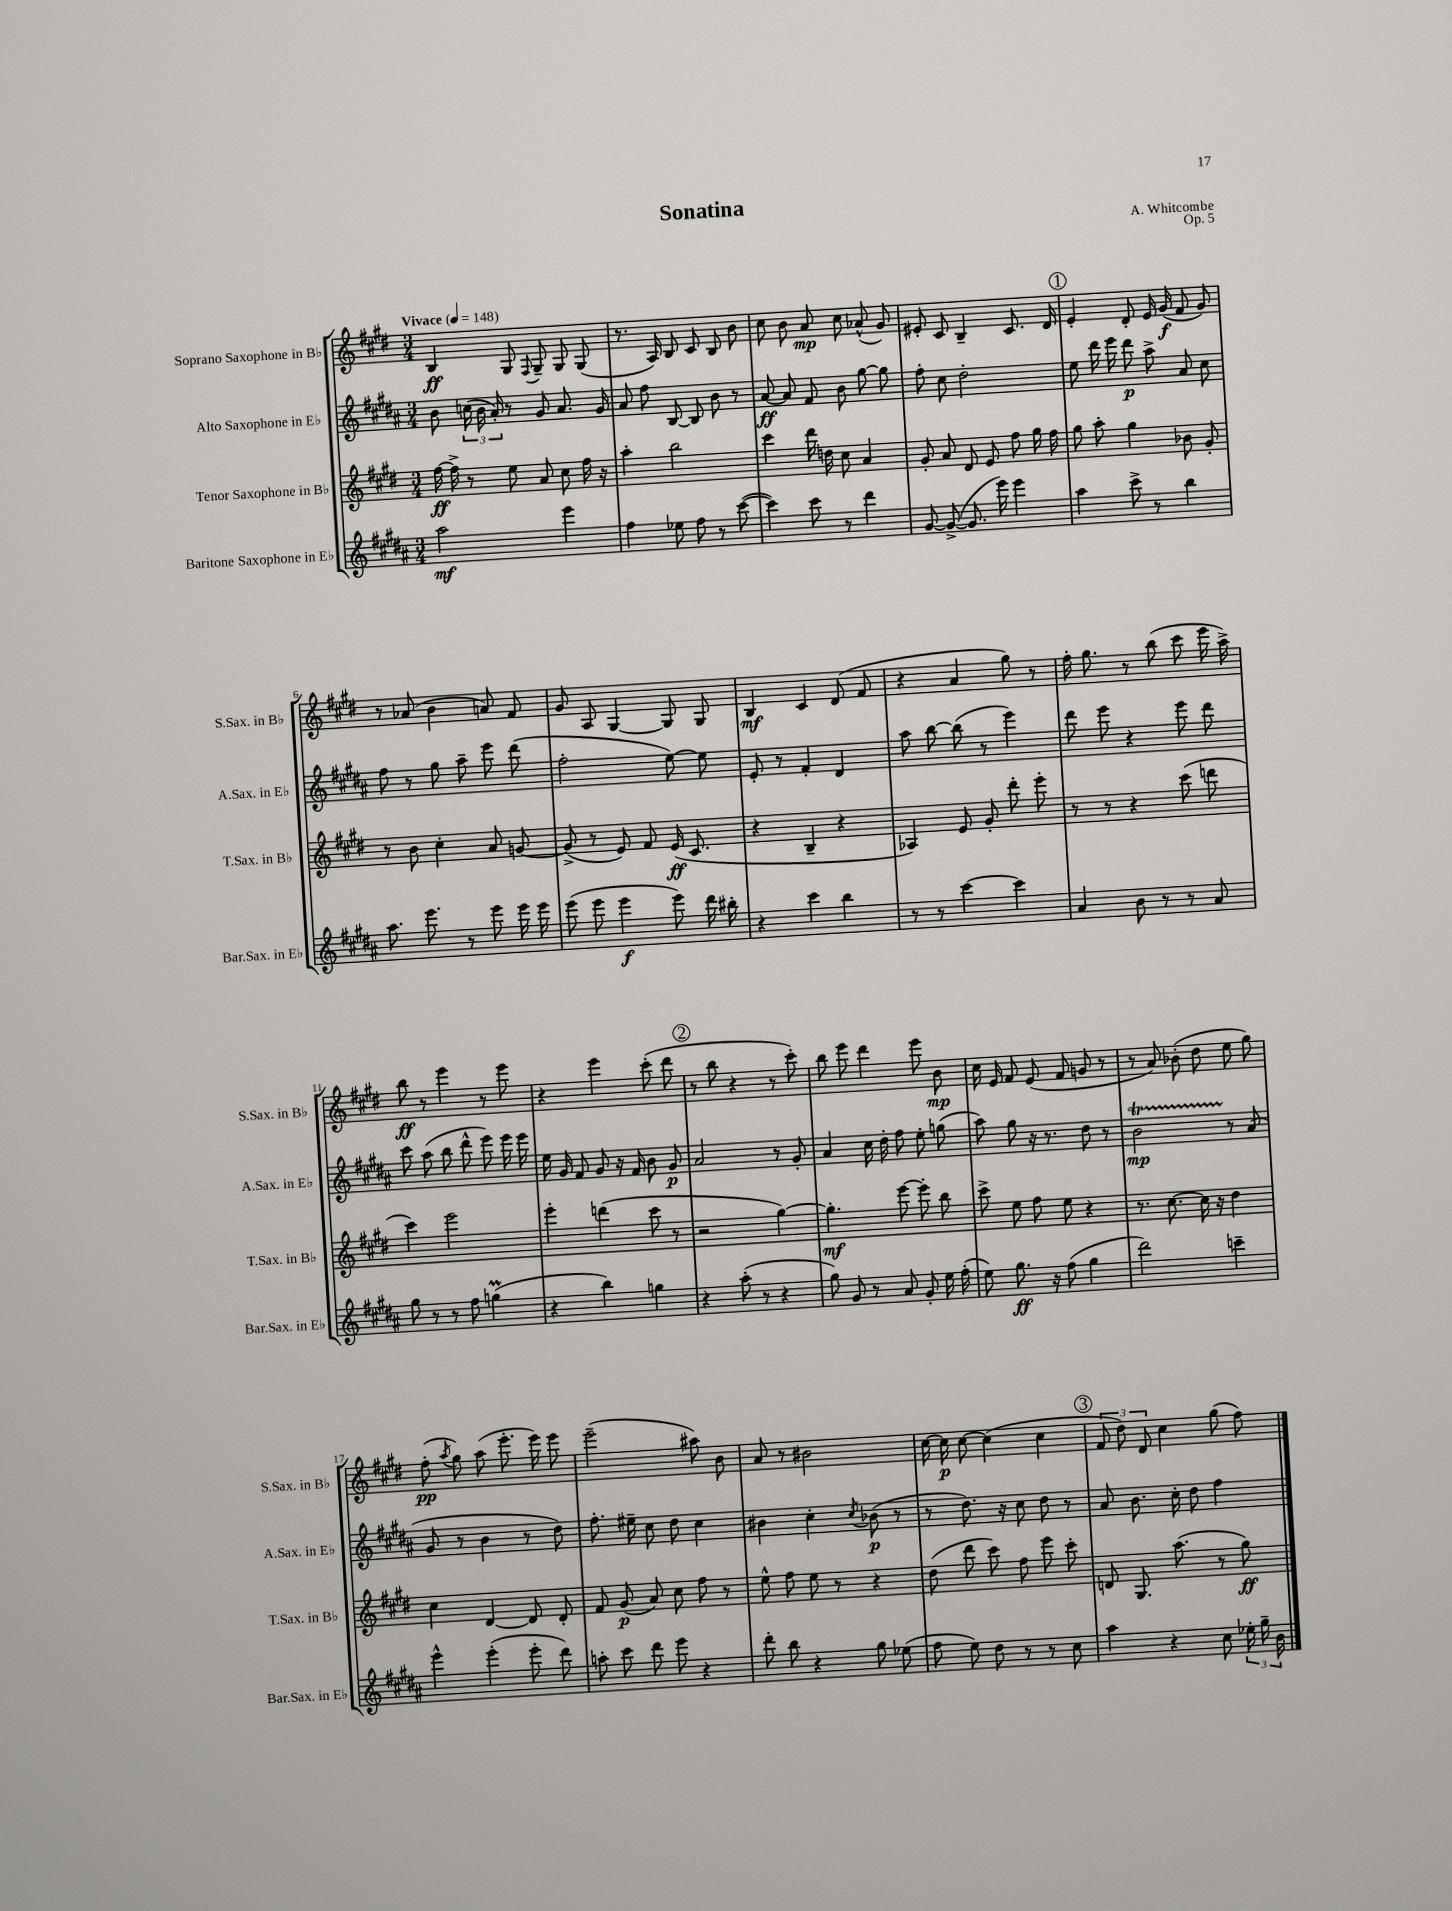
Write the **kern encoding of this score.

**kern	**kern	**kern	**kern
*staff4	*staff3	*staff2	*staff1
*clefG2	*clefG2	*clefG2	*clefG2
*k[f#c#g#d#a#]	*k[f#c#g#d#]	*k[f#c#g#d#a#]	*k[f#c#g#d#]
*M3/4	*M3/4	*M3/4	*M3/4
*MM148	*MM148	*MM148	*MM148
2aa#\	[16ff#\	8b\	4B/
.	16ff#^\]	.	.
.	8r	(24cc\	.
.	.	24b\	.
.	.	24a#'/)	.
.	8ee\	8r	8G#/
.	.	.	8qqF#/
.	8a/	8g#/	8G#~/
4eee\	8cc#\	8.a#/	8G#/
.	16ff#\	.	(8G#/
.	16r	16g#/	.
=	=	=	=
4ff#\	4aa'\	8a#/	8.r
.	.	8ff#\	.
.	.	.	16A/)
8ee-\	2bb\	[8B/	8B/
8ff#\	.	8B/]	8c#/
8r	.	8b\	8B/
([8ccc#\	.	8r	8b\
=	=	=	=
4ccc#\])	4ccc#\	[8a#/	8cc#\
.	.	8a#/]	8b\
8ccc#\	16ddd#\	8f#/	8a/
.	16dd\	.	.
8r	8cc#\	8b\	8cc#\
4ddd#\	4a/	[8gg#\	(8a-^^/
.	.	8gg#\]	8g#/)
=	=	=	=
[8g#/	8g#'/	8ff#'\	8e#'/
(8g#^/_	8a/	8cc#\	8c#/
8.g#/]	8d#/	2dd#'\	4B~/
.	8e/	.	.
16eee\)	.	.	.
4eee\	8ff#\	.	8.c#/
.	16gg#\	.	.
.	16ff#\	.	16d#/
=	=	=	=
4aa#\	8gg#\	8ee\	4e'/
.	8aa'\	16ddd#\	.
.	.	16eee\	.
8ccc#^\	4gg#\	8ddd#\	8d#'/
8r	.	8aa#^\	16e/
.	.	.	(16g#/
4bb\	8b-\	8a#/	8f#/
.	8g#'/	8cc#\	8g#/)
=	=	=	=
8.aa#\	8r	8ff#\	8r
.	8b\	8r	(8a-/
8.eee\	.	.	.
.	4cc#'\	8gg#\	4b\
8r	.	8aa#~\	.
8eee\	8a/	8eee\	8a/)
16eee\	[8g/	(8ddd#\	8f#/
16eee\	.	.	.
=	=	=	=
(8eee\	(8g^/]	2ff#'\	8g#/
8eee\	8r	.	8A/
4eee\	8e/)	.	[4G#/
.	8f#/	.	.
8eee\)	(16e/	[8ee\)	8G#/]
.	8.c#/	.	.
16ddd#\	.	8ee\]	8G#/
16bb#'\	.	.	.
=	=	=	=
4r	4r	8e'/	4B/
.	.	8r	.
4ccc#\	4B~/	4f#'/	4c#/
4bb\	4r	4d#/	(8d#/
.	.	.	8f#/
=	=	=	=
8r	4A-/)	8aa#\	4r
8r	.	[8bb\	.
[4ccc#\	8e/	(8bb\]	4a/
.	8g#'/	8r	.
4ccc#\]	8ddd#'\	4eee\)	8gg#\)
.	8eee'\	.	8r
=	=	=	=
4a#/	8r	8ddd#\	16ff#'\
.	.	.	8.gg#\
.	8r	8eee\	.
8b\	4r	4r	8r
8r	.	.	(8bb\
8r	(8ccc#\	8eee\	8ccc#\
8a#/	8ddd\	8ddd#\	16eee\
.	.	.	16aa^\)
=	=	=	=
8gg#\	4ccc#\)	8ccc#\	8bb\
8r	.	(8aa#\	8r
8r	2eee\	8bb\	4eee\
8ff#\	.	8ddd#^^\	.
(4gg\	.	8eee\)	8r
.	.	16eee\	8eee\
.	.	16eee\	.
=	=	=	=
4r	4eee'\	16ee\	4r
.	.	16g#/	.
.	.	8f#/	.
4bb\)	(4ddd\	8g#/	4eee\
.	.	16r	.
.	.	16f#/	.
4gg\	8ccc#\	8b\	(8ccc#'\
.	8r	8g#/	8ddd#\
=	=	=	=
4r	2r	2a#/	8r
.	.	.	8bb\
(8aa#'\	.	.	4r
8r	.	.	.
4r	[4gg#\)	8r	8r
.	.	8g#'/	8ccc#'\)
=	=	=	=
8gg#\)	4.gg#'\]	4a#/	8bb\
8g#/	.	.	8eee\
8r	.	16cc#\	4ddd#\
.	.	16dd#'\	.
8a#/	[8eee\	8ff#\	.
8g#'/	8eee'\]	8ee'\	8eee\
16ee\	8bb\	(8gg\	8b\
(16ff#'\	.	.	.
=	=	=	=
8ee\)	8ccc#^\	8aa#\)	16cc#\
.	.	.	16e/
8.gg#\	8ee\	8gg#\	8f#/
.	8ff#\	16r	(8e/
16r	.	8.r	.
(8ff#\	8ee\	.	8f#/
4gg#\	4r	8dd#\	8g/
.	.	8r	8r
=	=	=	=
2ddd#\)	8.r	2b\	8r
.	.	.	8a/)
.	[8.cc#\	.	.
.	.	.	(8b-'\
.	16cc#\]	.	8dd#\
.	16r	.	.
4ccc~\	4dd#\	8r	8ee\
.	.	(8a#/	8gg#\)
=	=	=	=
4eee^^\	4cc#\	8g#/	(8ff#'\
.	.	.	8qaa/
.	.	8r	8gg#\)
(4eee'\	[4d#/	4b\	(8aa\
.	.	.	8.eee'\
8eee'\	8d#/]	8r	.
.	.	.	16eee\)
8ddd#\)	8d#'/	8dd#\)	8eee\
=	=	=	=
8aa'\	8f#/	8.ff#'\	(2eee~\
8ccc#\	(8g#/	.	.
.	.	16ee#~\	.
8ddd#\	8a/)	8cc#\	.
8eee\	8cc#\	8dd#\	.
4r	8ff#\	4cc#\	8aa#\)
.	8r	.	8b\
=	=	=	=
8ddd#'\	8ee^^\	4b#\	8a/
8bb\	8ff#\	.	8r
4r	8ee\	4cc#'\	2b#\
.	8r	.	.
.	.	8qcc#/	.
8gg#\	4r	(8b-\	.
(8ee-\	.	8r	.
=	=	=	=
8ff#\	(8dd#\	8r	[16cc#\
.	.	.	16cc#\]
8ee\)	8ddd#\	8.dd#\)	[8cc#\
8dd#\	8ccc#\)	.	(4cc#\]
.	.	16r	.
8r	8ff#\	8cc#\	.
8r	8eee\	8dd#\	4cc#\
8cc#\	8ccc#'\	8r	.
=	=	=	=
4aa#\	8d/	8a#/	12f#/
.	.	.	12dd#\)
.	8.G#/	8.b\	.
.	.	.	12d#/
4r	.	.	4cc#\
.	(8.aa\	16cc#'\	.
.	.	8dd#\	.
8cc#\	8r	4ff#\	(8gg#\
24ee-'\	8gg#\)	.	8ff#\)
24gg#~\	.	.	.
24b\	.	.	.
==	==	==	==
*-	*-	*-	*-
